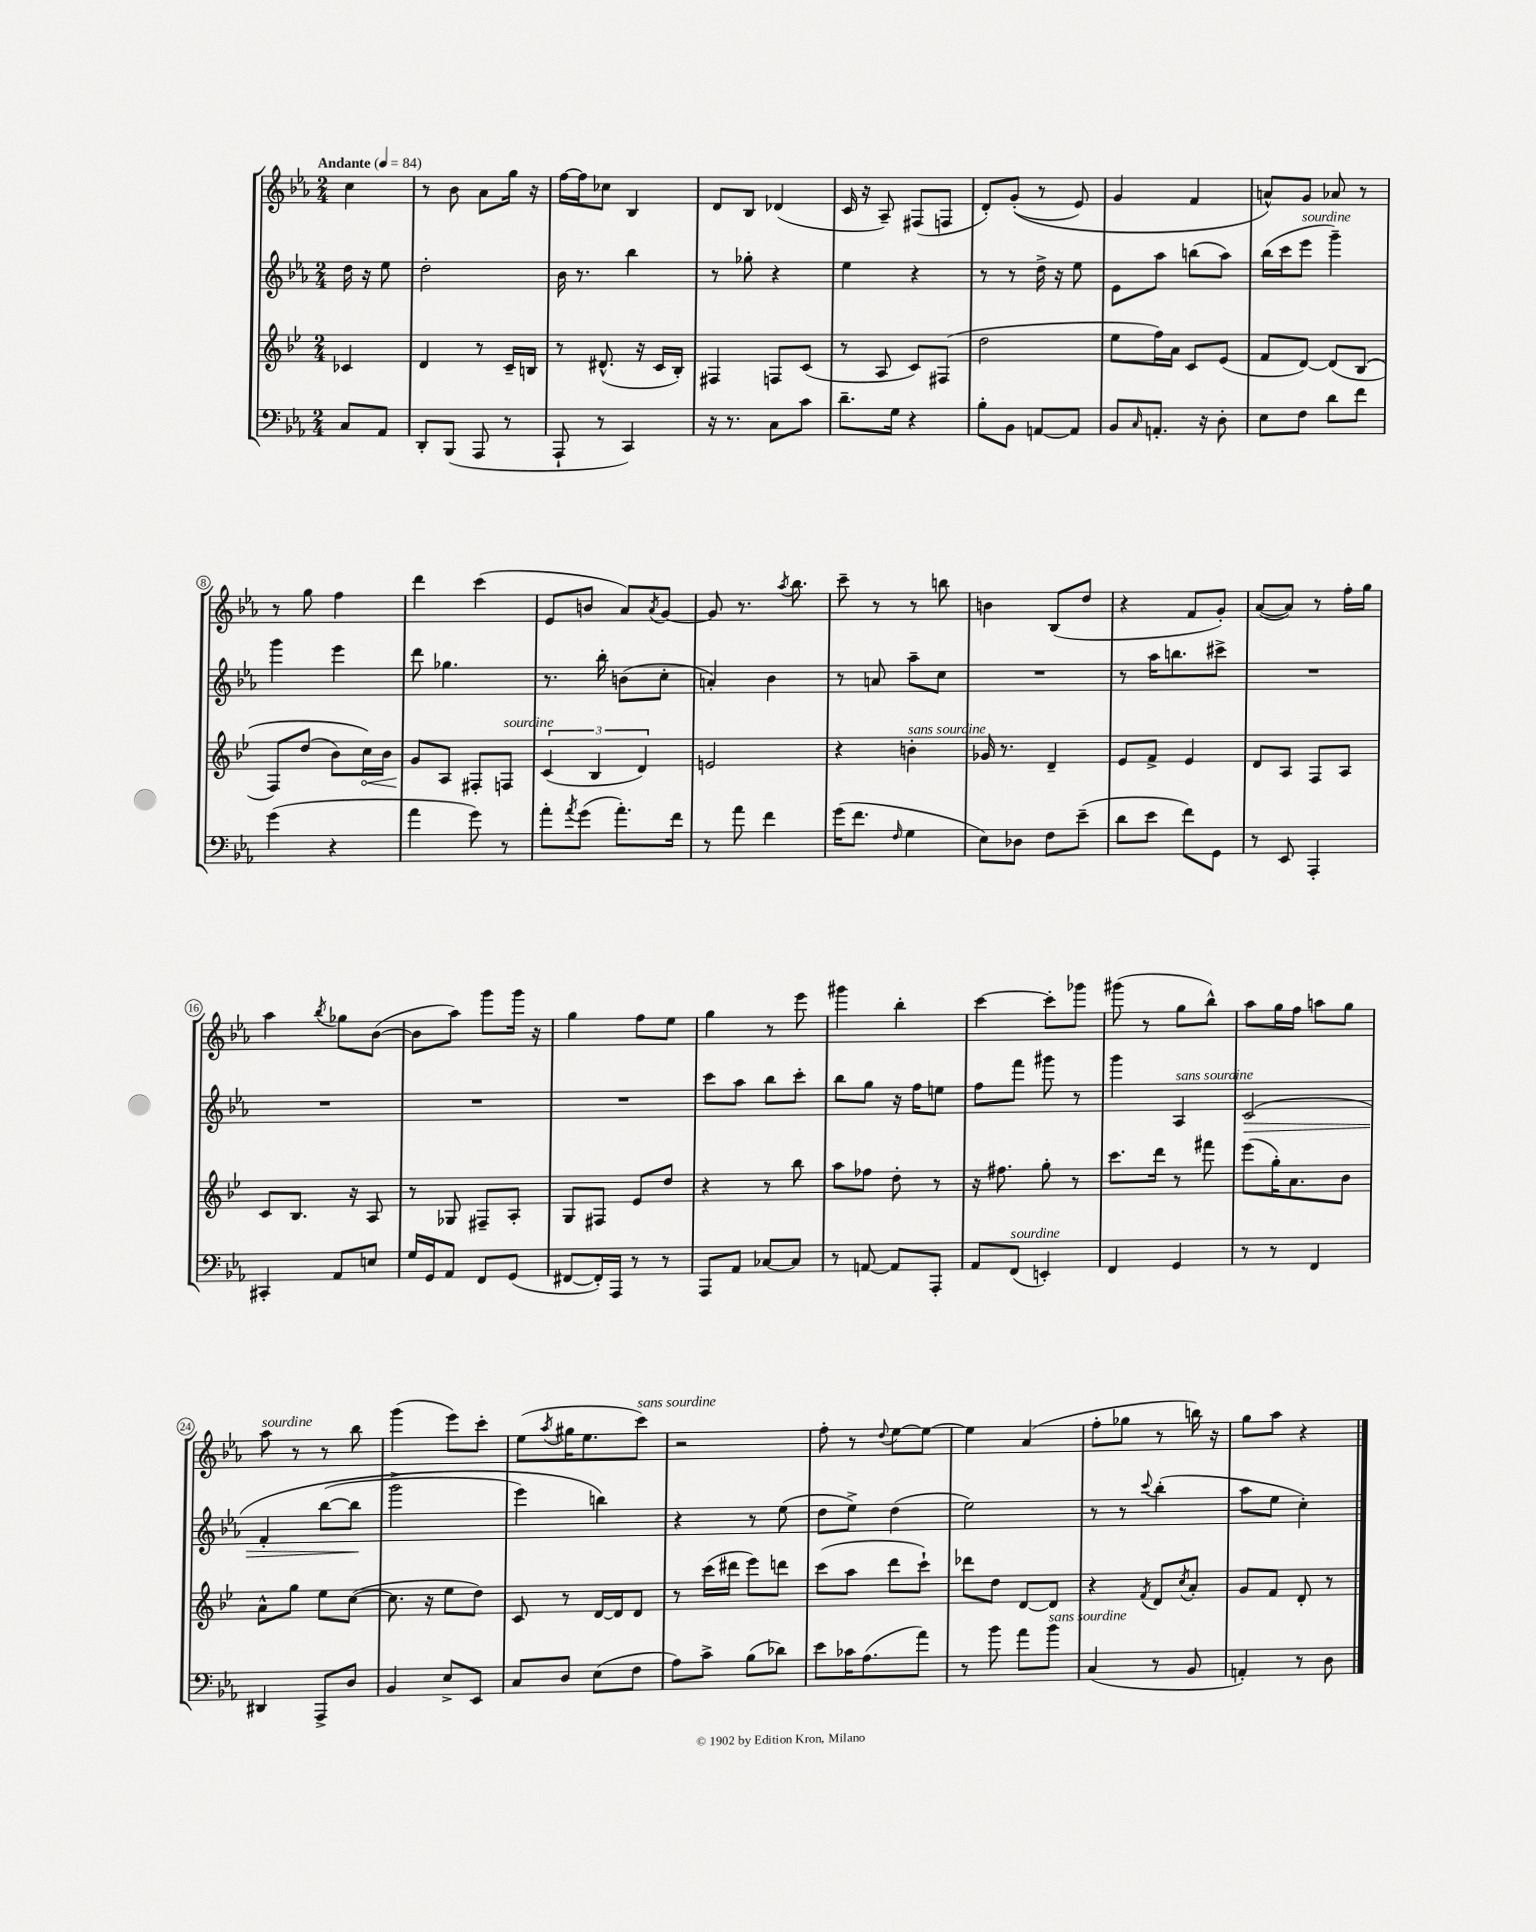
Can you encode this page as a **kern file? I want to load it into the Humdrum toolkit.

**kern	**kern	**kern	**kern
*staff4	*staff3	*staff2	*staff1
*clefF4	*clefG2	*clefG2	*clefG2
*k[b-e-a-]	*k[b-e-]	*k[b-e-a-]	*k[b-e-a-]
*M2/4	*M2/4	*M2/4	*M2/4
*MM84	*MM84	*MM84	*MM84
8C	4c-	16dd	4cc
.	.	16r	.
8AA-	.	8ee-	.
=	=	=	=
8DD'	4d	2dd'	8r
(8BBB-	.	.	8b-
8AAA-	8r	.	8a-
8r	16c~	.	16gg
.	16B	.	16r
=	=	=	=
8AAA-`	8r	16b-	[16ff
.	.	8.r	16ff]
8r	(8.d#^^	.	8cc-
4CC)	.	4bb-	4B-
.	16r	.	.
.	16c	.	.
.	16B-')	.	.
=	=	=	=
16r	4F#	8r	8d
8.r	.	.	.
.	.	8gg-'	8B-
8C	8F	4r	(4d-
8c	(8c	.	.
=	=	=	=
8.d~	8r	4ee-	16c
.	.	.	16r
.	8A	.	8A-~)
16G	.	.	.
4r	8c)	4r	(8F#
.	(8F#	.	8F
=	=	=	=
8B-'	2dd	8r	8d')
8BB-	.	8r	&((8g'
[8AA	.	16dd^	8r
.	.	16r	.
8AA]	.	8ee-	8e-)
=	=	=	=
8BB-	8ee-	8e-	4g
16qqC	.	.	.
8.AA'	16ff)	8aa-	.
.	16a	.	.
.	8c	(8bb	4f
16r	.	.	.
8D'	(8e-	8aa-)	.
=	=	=	=
8E-	8f	(16bb-	8a^^&)
.	.	16ccc	.
8F	[8d)	8eee-	8g
8d	(8d]	4ggg~)	8a-
8f	&(8B-	.	8r
=	=	=	=
(4g	8F)	4ggg	8r
.	(8dd	.	8gg
4r	8b-)	4eee-	4ff
.	16cc&)	.	.
.	16b-	.	.
=	=	=	=
4a-	8g	8ddd	4ddd
.	8A	4.gg-	.
8g)	8F#'	.	(4ccc
8r	8F	.	.
=	=	=	=
8a-'	(6c	8.r	8e-
8qa-	.	.	.
(8g	.	.	8b
.	6B-	.	.
.	.	16bb-'	.
8.a-')	.	(8b	8a-)
.	6d)	.	.
.	.	.	8qa-
.	.	8cc'	[8g
16f	.	.	.
=	=	=	=
8r	2e	4a')	8g]
8a-	.	.	8.r
4f	.	4b-	.
.	.	.	8qaa-
.	.	.	8.bb-
=	=	=	=
(16g	4r	8r	8ccc~
8.f	.	.	.
.	.	8a	8r
16qqF	.	.	.
4G	4b'	8aa-~	8r
.	.	8cc	8bb
=	=	=	=
8E-)	16g-	2r	4b
.	8.r	.	.
8D-	.	.	.
8F	4d~	.	(8B-
(8e-~	.	.	8dd
=	=	=	=
8d	8e-	8r	4r
8e-	8f^	16aa-	.
.	.	8.bb	.
8f)	4e-	.	8f
8GG	.	8ccc#^	8g')
=	=	=	=
8r	8d	2r	([8a-
8EE-	8A	.	8a-])
4AAA-'	8F	.	8r
.	8A	.	16ff'
.	.	.	16gg
=	=	=	=
4CC#'	8c	2r	4aa-
.	8.B-	.	.
.	.	.	8qbb-
8AA-	.	.	8gg-
.	16r	.	.
8E	8A	.	([8b-
=	=	=	=
16G	8r	2r	8b-]
16GG	.	.	.
8AA-	8G-	.	8aa-)
8FF	8F#~	.	8ggg
(8GG	8A'	.	16ggg
.	.	.	16r
=	=	=	=
[8FF#	8G	2r	4gg
16FF#'])	8F#	.	.
16AAA-	.	.	.
8r	8e-	.	8ff
8r	8dd	.	8ee-
=	=	=	=
8AAA-	4r	8ccc	4gg
8AA-	.	8aa-	.
[8C-	8r	8bb-	8r
8C-]	8bb-	8ccc'	8eee-
=	=	=	=
8r	8aa	8bb-	4ggg#
[8AA	8ff-	8gg	.
8AA]	8dd'	16r	4bb-'
.	.	16ff	.
8AAA-'	8r	8ee	.
=	=	=	=
8AA-	16r	8ff	[4ccc
.	8.ff#	.	.
(8FF	.	8fff	.
4EE')	8gg'	8ggg#	8ccc']
.	8r	8r	8ggg-
=	=	=	=
4FF	8.ccc	4ggg	(8ggg#
.	.	.	8r
.	16ddd	.	.
4GG	8r	4A-	8gg
.	8fff#	.	8bb-^^)
=	=	=	=
8r	(8eee-	&(2c	8aa-
8r	16gg')	.	16gg
.	8.a	.	16ff
4FF	.	.	8aa
.	8b-	.	8gg
=	=	=	=
4DD#	8a^^	4f'	8aa-
.	8gg	.	8r
8AAA-^	8ee-	([8bb-	8r
8D	([8cc	8bb-]	8bb-
=	=	=	=
4BB-	8.cc]	2ggg^	(4ggg
.	16r	.	.
8E-^	8ee-	.	8eee-)
8EE-	8dd)	.	8ccc'
=	=	=	=
8C	8c	4eee-)	(8ee-
.	.	.	8qaa-
8D	8r	.	16gg#
.	.	.	8.ee-
(8E-	[16d	4bb&)	.
.	16d]	.	.
8F	8d	.	8ccc)
=	=	=	=
8A-)	8r	4r	2r
8c^	(16ccc	.	.
.	16ddd#	.	.
(8B-	8eee-)	8r	.
8d-)	8ddd	(8ee-	.
=	=	=	=
8e-	(8ccc	8dd	8ff'
16c-	8aa	8ee-^)	8r
(8.A-	.	.	.
.	.	.	8qqdd
.	8ddd	(4dd	[8ee-
8a-)	8ccc`)	.	8ee-_
=	=	=	=
8r	8ddd-	2ee-)	4ee-]
8b-	8dd	.	.
8a-	[8d	.	(4a-
8b-	8d]	.	.
=	=	=	=
(4C	4r	8r	8ff'
.	.	8r	8gg-
.	8qf	8qqccc	.
8r	8d	(4bb-'	8r
.	8qcc	.	.
8BB-	8a'	.	16bb)
.	.	.	16r
=	=	=	=
4AA')	8g	8aa-	8gg
.	8f	8ee-	8aa-
8r	8d'	4cc')	4r
8D	8r	.	.
==	==	==	==
*-	*-	*-	*-
